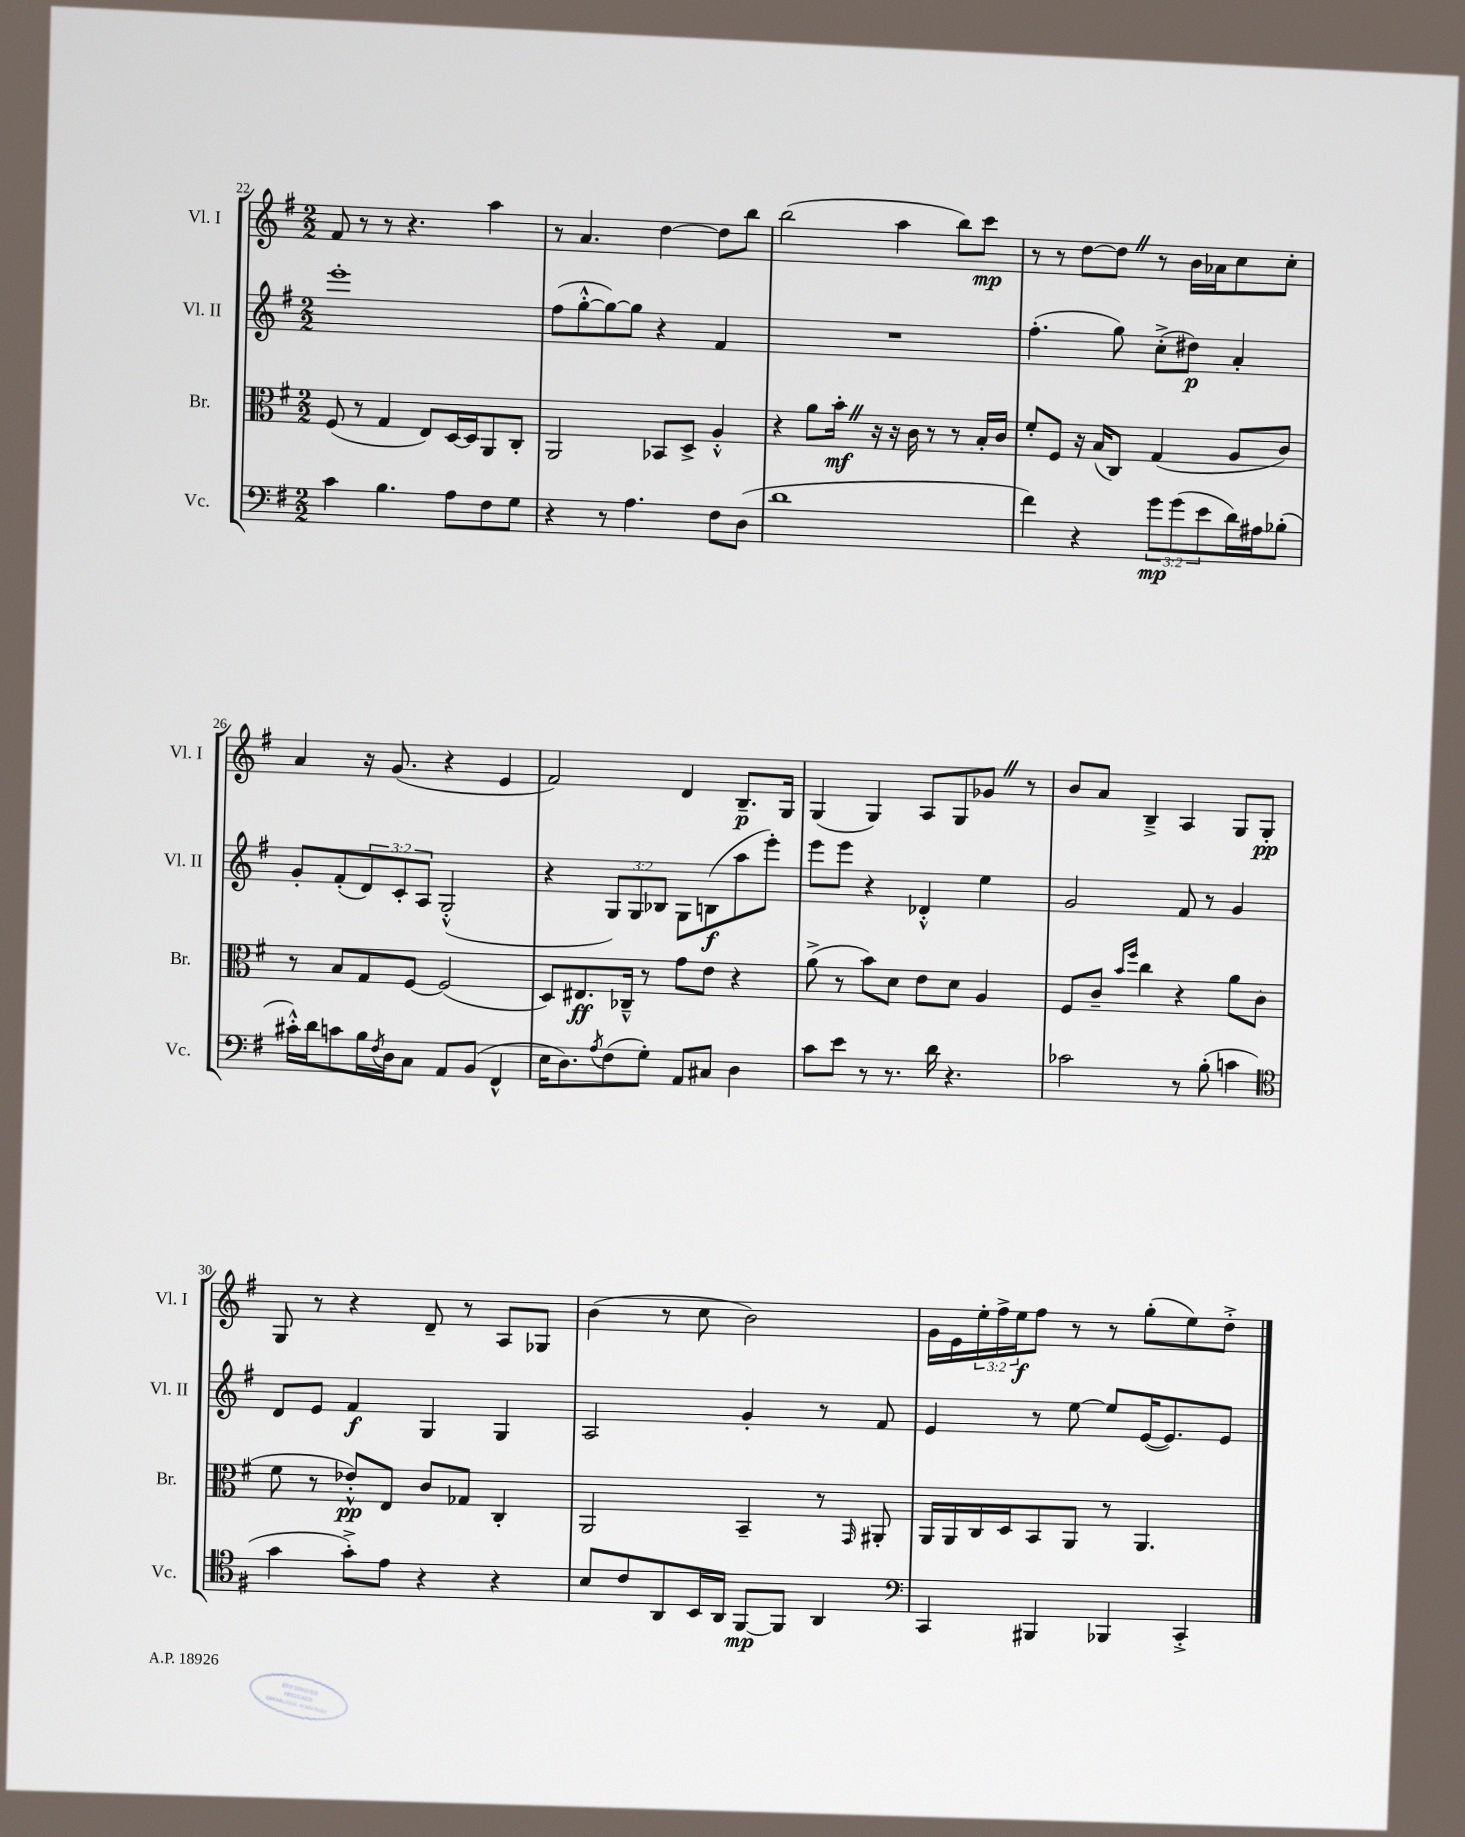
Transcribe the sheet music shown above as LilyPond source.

<<
\new StaffGroup <<
\new Staff = "s0" \with { instrumentName = "Vl. I" shortInstrumentName = "Vl. I" } {
    \clef treble \key g \major \numericTimeSignature \time 2/2 \override Staff.TupletNumber.text = #tuplet-number::calc-fraction-text
    fis'8 r8 r8 r4. a''4 |
    r8 a'4. d''4~ d''8 b''8 |
    b''2( a''4 b''8) c'''8\mp |
    r8 r8 d''8~ d''8 \once \override BreathingSign.text = \markup { \musicglyph "scripts.caesura.straight" } \breathe r8 b'16 aes'16 c''8 c''8-. |
    a'4 r16 g'8.( r4 e'4 |
    fis'2) d'4 b8.--\p g16 |
    g4( g4) a8 g8 ges'8 \once \override BreathingSign.text = \markup { \musicglyph "scripts.caesura.straight" } \breathe r8 |
    b'8 a'8 b4---> a4 g8 g8-.\pp |
    g8 r8 r4 d'8-- r8 a8 ges8 |
    b'4( r8 c''8 b'2) |
    g'16 e'16 \tuplet 3/2 { e''16-. fis''16-> e''16\f } fis''8 r8 r8 g''8-.( e''8) d''8-.-> \bar "|." |
}
\new Staff = "s1" \with { instrumentName = "Vl. II" shortInstrumentName = "Vl. II" } {
    \clef treble \key g \major \numericTimeSignature \time 2/2 \override Staff.TupletNumber.text = #tuplet-number::calc-fraction-text
    e'''1-. |
    fis''8( g''8~-.-^ g''8~) g''8 r4 fis'4 |
    R1 |
    fis''4.-.( g''8) c''8-.->( dis''8\p) a'4-. |
    g'8-. fis'8-.( \tuplet 3/2 { d'8) c'8-. a8 } g2-.-^( |
    r4 \tuplet 3/2 { g8) g8 bes8 } g8 b8\f( a''8 e'''8-.) |
    e'''8 e'''8 r4 des'4-.-^ e''4 |
    g'2 fis'8 r8 g'4 |
    d'8 e'8 fis'4\f g4 g4 |
    a2 g'4-. r8 fis'8 |
    e'4 r8 e''8~ e''8 e'16~( e'8.) e'8 \bar "|." |
}
\new Staff = "s2" \with { instrumentName = "Br." shortInstrumentName = "Br." } {
    \clef alto \key g \major \numericTimeSignature \time 2/2
    fis8( r8 g4 e8) d16~ d16 a,8 c8-. |
    a,2 bes,8 d8-> a4-.-^ |
    r4 a'8 b'16-.\mf \once \override BreathingSign.text = \markup { \musicglyph "scripts.caesura.straight" } \breathe r16 r16 c'16 r8 r8 b16-. c'16 |
    fis'8-. fis8 r16 b16( c8) g4( a8 c'8) |
    r8 b8 g8 fis8~ fis2( |
    d8) eis8.\ff ces16---^ r8 g'8 e'8 r4 |
    a'8->( r8 b'8) d'8 e'8 d'8 a4 |
    fis8 c'8-- \grace { b'16 fis''16 } c''4 r4 a'8 c'8( |
    fis'8 r8 ees'8-.-^\pp) e8 c'8 ges8 c4-. |
    a,2 b,4-- r8 \grace { g,16 } ais,8-. |
    a,16 a,16 c16 d16 b,8 a,8 r8 a,4. \bar "|." |
}
\new Staff = "s3" \with { instrumentName = "Vc." shortInstrumentName = "Vc." } {
    \clef bass \key g \major \numericTimeSignature \time 2/2 \override Staff.TupletNumber.text = #tuplet-number::calc-fraction-text
    c'4 b4. a8 fis8 g8 |
    r4 r8 a4. fis8 d8( |
    d'1 |
    fis'4) r4 \tuplet 3/2 { g'8\mp g'8( e'8 } d'16) ais16 bes8-.( |
    cis'16-.-^) d'16 c'8 b16 \acciaccatura { fis8 } d16 c8 a,8 b,8( fis,4-^ |
    e16 d8.) \acciaccatura { a8 } fis8( g8-.) a,8 cis8 d4 |
    c'8 e'8 r8 r8. d'16 r4. |
    ces'2 r8 b8-.( c'4 |
    \clef tenor g'4 g'8-.->) e'8 r4 r4 |
    b8 c'8 a,8 b,16 a,16 fis,8~\mp fis,8 a,4 |
    \clef bass c,4 bis,,4 bes,,4 c,4-.-> \bar "|." |
}
>>
>>
\layout { \context { \Score currentBarNumber = #22 } }
